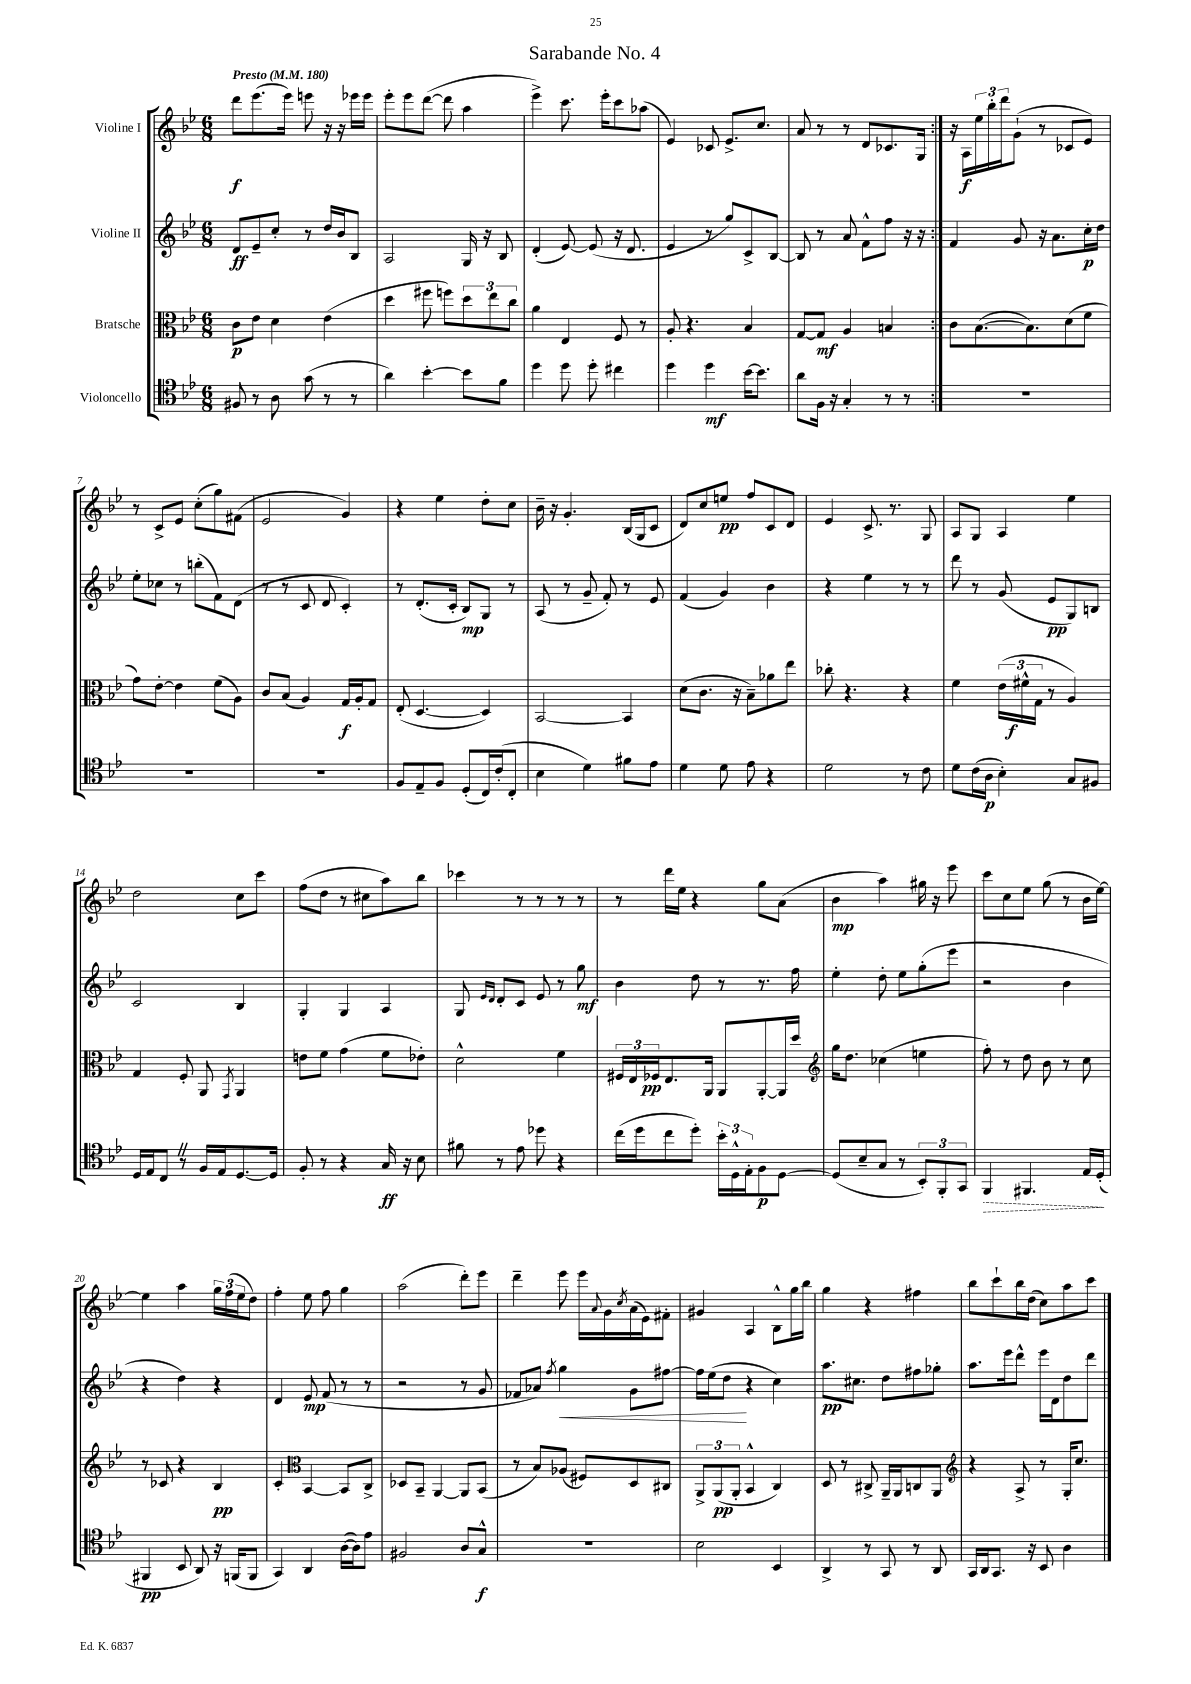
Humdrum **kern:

**kern	**dynam	**kern	**dynam	**kern	**dynam	**kern	**dynam
*part4	*part4	*part3	*part3	*part2	*part2	*part1	*part1
*staff4	*staff4	*staff3	*staff3	*staff2	*staff2	*staff1	*staff1
*I"Violoncello	*	*I"Bratsche	*	*I"Violine II	*	*I"Violine I	*
*clefC4	*	*clefC3	*	*clefG2	*	*clefG2	*
*k[b-e-]	*	*k[b-e-]	*	*k[b-e-]	*	*k[b-e-]	*
*M6/8	*	*M6/8	*	*M6/8	*	*M6/8	*
*MM180	*	*MM180	*	*MM180	*	*MM180	*
=1	=1	=1	=1	=1	=1	=1	=1
!	!	!	!	!	!	!LO:TX:a:B:t=Presto	!
8F#X/	.	8c\L	p	8d/L	ff	8ddd\L	f
8r	.	8e-\J	.	8e-~/	.	(8.eee-\	.
8A\	.	4d\	.	8cc'/J	.	.	.
.	.	.	.	.	.	16eee-\Jk)	.
(8g\	.	.	.	8r	.	8eeen\	.
8r	.	(4e-\	.	16dd/LL	.	16r	.
.	.	.	.	16b-/J	.	16r	.
8r	.	.	.	8B-/J	.	16eee-X\LL	.
.	.	.	.	.	.	16eee-\JJ	.
=2	=2	=2	=2	=2	=2	=2	=2
4a\)	.	4dd\	.	2A/	.	8eee-'\L	.
.	.	.	.	.	.	8eee-\	.
[4b-'\	.	8ff#X\	.	.	.	([8ddd\J	.
.	.	8ffn\L)	.	.	.	8ddd\]	.
8b-\L]	.	12dd\	.	16G/	.	4aa\	.
.	.	.	.	16r	.	.	.
.	.	12ee-\	.	.	.	.	.
8f\J	.	.	.	8B-/	.	.	.
.	.	12cc\J	.	.	.	.	.
=3	=3	=3	=3	=3	=3	=3	=3
4dd\	.	4a\	.	(4d'/	.	4eee-^\)	.
8dd\	.	4E-/	.	[8e-/)	.	8.ccc\	.
8dd'\	.	.	.	(8e-/]	.	.	.
.	.	.	.	.	.	16eee-'\KL	.
4cc#X\	.	8F/	.	16r	.	8ccc\	.
.	.	.	.	8.d/	.	.	.
.	.	8r	.	.	.	(8aa-X\J	.
=4	=4	=4	=4	=4	=4	=4	=4
4dd\	.	8A'/	.	4e-/	.	4e-/)	.
.	.	4.r	.	.	.	.	.
4dd\	mf	.	.	8r	.	8c-X/	.
.	.	.	.	8gg/L)	.	8.e-^/L	.
[16b-\KL	.	4B-/	.	8c^/	.	.	.
8.b-\J]	.	.	.	.	.	8.cc/J	.
.	.	.	.	[8B-/J	.	.	.
=5	=5	=5	=5	=5	=5	=5	=5
8a\L	.	[8G/L	.	8B-/]	.	8a/	.
16F\Jk	.	8G/J]	mf	8r	.	8r	.
16r	.	.	.	.	.	.	.
4G'/	.	4A/	.	8a/	.	8r	.
.	.	.	.	8f^^\L	.	8d/L	.
8r	.	4Bn/	.	8ff\J	.	8.c-X/	.
8r	.	.	.	16r	.	.	.
.	.	.	.	16r	.	16G/Jk	.
=6:|!	=6:|!	=6:|!	=6:|!	=6:|!	=6:|!	=6:|!	=6:|!
2.r	.	8c\L	.	4f/	.	16r	.
.	.	.	.	.	.	16A\LL	f
.	.	([8.B-\	.	.	.	24ee-\	.
.	.	.	.	.	.	24bb-'\	.
.	.	.	.	.	.	24ddd\J	.
.	.	.	.	8g/	.	(8g`\J	.
.	.	8.B-\])	.	.	.	.	.
.	.	.	.	16r	.	8r	.
.	.	.	.	8.a\L	.	.	.
.	.	(8d\	.	.	.	8c-X/L	.
.	.	8f\J	.	16cc'\L	p	8e-/J)	.
.	.	.	.	16dd\JJ	.	.	.
!!LO:LB:g=z
=7	=7	=7	=7	=7	=7	=7	=7
2.r	.	8g\L)	.	8ee-'\L	.	8r	.
.	.	[8e-'\J	.	8cc-X\J	.	8c^/L	.
.	.	4e-\]	.	8r	.	8e-/J	.
.	.	.	.	(8bbn'\L	.	(8cc'\L	.
.	.	(8f\L	.	8f\)	.	8gg\)	.
.	.	8A\J)	.	(8d\J	.	(8f#X\J	.
=8	=8	=8	=8	=8	=8	=8	=8
2.r	.	8c/L	.	8r	.	2e-/	.
.	.	(8B-/J	.	8r	.	.	.
.	.	4A/)	.	8c/	.	.	.
.	.	.	.	8d/	.	.	.
.	.	16G/LL	f	4c'/)	.	4g/)	.
.	.	16A'/J	.	.	.	.	.
.	.	8G/J	.	.	.	.	.
=9	=9	=9	=9	=9	=9	=9	=9
8F/L	.	(8E-'/	.	8r	.	4r	.
8E-~/	.	[4.D/	.	(8.d'/L	.	.	.
8F/J	.	.	.	.	.	4ee-\	.
.	.	.	.	16c'/Jk	.	.	.
(8D'/L	.	.	.	8B-/L)	mp	.	.
16C/L)	.	4D/])	.	8G/J	.	8dd'\L	.
(16c'/J	.	.	.	.	.	.	.
8C'/J	.	.	.	8r	.	8cc\J	.
=10	=10	=10	=10	=10	=10	=10	=10
4B-\	.	[2BB-/	.	(8A/	.	16b-~\	.
.	.	.	.	.	.	16r	.
.	.	.	.	8r	.	4.g'/	.
4d\)	.	.	.	8g~/	.	.	.
.	.	.	.	8f'/)	.	.	.
8f#X\L	.	4BB-/]	.	8r	.	(16B-/LL	.
.	.	.	.	.	.	16G/J	.
8e-\J	.	.	.	8e-/	.	8c/J	.
=11	=11	=11	=11	=11	=11	=11	=11
4d\	.	(8d\L	.	(4f/	.	8d/L)	.
.	.	8.c\J	.	.	.	8cc/	.
8d\	.	.	.	4g/)	.	8een/J	pp
.	.	16r	.	.	.	.	.
8e-\	.	8B-~\L)	.	.	.	8ff/L	.
4r	.	8a-X\	.	4b-\	.	8c/	.
.	.	8ee-\J	.	.	.	8d/J	.
=12	=12	=12	=12	=12	=12	=12	=12
2d\	.	8cc-X'\	.	4r	.	4e-/	.
.	.	4.r	.	.	.	.	.
.	.	.	.	4ee-\	.	8.c^/	.
.	.	.	.	.	.	8.r	.
8r	.	4r	.	8r	.	.	.
8c\	.	.	.	8r	.	8G/	.
=13	=13	=13	=13	=13	=13	=13	=13
8d\L	.	4f\	.	8ddd\	.	8A/L	.
(16c\L	.	.	.	8r	.	8G/J	.
16A\JJ	p	.	.	.	.	.	.
4B-'\)	.	(24e-\LL	.	(8g/	.	4A/	.
.	.	24f#X^^\	f	.	.	.	.
.	.	24G\JJ	.	.	.	.	.
.	.	8r	.	8e-/L	pp	.	.
8G/L	.	4A/)	.	8G/)	.	4ee-\	.
8F#X/J	.	.	.	8Bn/J	.	.	.
!!LO:LB:g=z
=14	=14	=14	=14	=14	=14	=14	=14
16D/LL	.	4G/	.	2c/	.	2dd\	.
16E-/J	.	.	.	.	.	.	.
8CZ/J	.	.	.	.	.	.	.
8r	.	8F'/	.	.	.	.	.
16F/LL	.	8AA/	.	.	.	.	.
16E-/J	.	.	.	.	.	.	.
.	.	8qGG/	.	.	.	.	.
[8.D/	.	4AA/	.	4B-/	.	8cc\L	.
.	.	.	.	.	.	8ccc\J	.
16D/Jk]	.	.	.	.	.	.	.
=15	=15	=15	=15	=15	=15	=15	=15
8F'/	.	8en\L	.	4G'/	.	(8ff\L	.
8r	.	8f\J	.	.	.	8dd\J	.
4r	.	(4g\	.	4G/	.	8r	.
.	.	.	.	.	.	8cc#X\L	.
16G/	ff	8f\L	.	4A/	.	8aa\)	.
16r	.	.	.	.	.	.	.
8B-\	.	8e-X'\J)	.	.	.	8bb-\J	.
=16	=16	=16	=16	=16	=16	=16	=16
8f#X\	.	2d^^\	.	8G/	.	4ccc-X\	.
.	.	.	.	16qqe-/LL	.	.	.
.	.	.	.	16qqd/JJ	.	.	.
8r	.	.	.	8d'/L	.	.	.
8e-\	.	.	.	8c/J	.	8r	.
8dd-X\	.	.	.	8e-/	.	8r	.
4r	.	4f\	.	8r	.	8r	.
.	.	.	.	8gg\	mf	8r	.
=17	=17	=17	=17	=17	=17	=17	=17
(16cc\LL	.	24F#X/LL	.	4b-\	.	8r	.
.	.	24E-/	.	.	.	.	.
16dd\J	.	.	.	.	.	.	.
.	.	24F-X/J	pp	.	.	.	.
8cc\	.	8.E-/	.	.	.	16ddd\LL	.
.	.	.	.	.	.	16ee-\JJ	.
8dd'\J)	.	.	.	8dd\	.	4r	.
.	.	16AA/Jk	.	.	.	.	.
24b-'\LL	.	8AA/L	.	8r	.	.	.
24D^^\	.	.	.	.	.	.	.
24E-'\J	.	.	.	.	.	.	.
8F\	p	[8AA'/	.	8.r	.	8gg\L	.
[8D\J	.	16AA/L]	.	.	.	(8a\J	.
.	.	16dd/JJ	.	16ff\	.	.	.
=18	=18	=18	=18	=18	=18	=18	=18
*	*	*clefG2	*	*	*	*	*
(8D/L]	.	16gg\KL	.	4ee-'\	.	4b-\	mp
.	.	8.dd\J	.	.	.	.	.
8B-~/	.	.	.	.	.	.	.
8G/J	.	(4cc-X\	.	8dd'\	.	4aa\)	.
8r	.	.	.	8ee-\L	.	.	.
12BB-'/L)	.	4een\	.	(8gg'\	.	16gg#X\	.
.	.	.	.	.	.	16r	.
12FF'/	.	.	.	.	.	.	.
.	.	.	.	8eee-\J	.	8eee-\	.
12GG/J	.	.	.	.	.	.	.
=19	=19	=19	=19	=19	=19	=19	=19
!	!LO:HP:b	!	!	!	!	!	!
4FF/	>	8ff'\)	.	2r	.	8ccc\L	.
.	.	8r	.	.	.	8cc\	.
4.FF#X/	.	8dd\	.	.	.	8ee-\J	.
.	.	8b-\	.	.	.	(8gg\	.
.	.	8r	.	4b-\	.	8r	.
16E-/LL	.	8cc\	.	.	.	16b-\LL	.
(16D'/JJ	.	.	.	.	.	[16ee-\JJ)	.
.	]	.	.	.	.	.	.
!!LO:LB:g=z
=20	=20	=20	=20	=20	=20	=20	=20
4FF#X/	pp	8r	.	4r	.	4ee-\]	.
.	.	8c-X/	.	.	.	.	.
8BB-/	.	4r	.	4dd\)	.	4aa\	.
8AA/)	.	.	.	.	.	.	.
16r	.	4B-/	pp	4r	.	24gg\LL	.
.	.	.	.	.	.	(24ff\	.
(16FFn/KL	.	.	.	.	.	.	.
.	.	.	.	.	.	24ee-\J	.
8FF/J	.	.	.	.	.	8dd\J)	.
=21	=21	=21	=21	=21	=21	=21	=21
4GG/)	.	4c'/	.	4d/	.	4ff'\	.
*	*	*clefC3	*	*	*	*	*
4AA/	.	[4BB-/	.	8e-/	mp	8ee-\	.
.	.	.	.	(8f/	.	8ff\	.
([16A\LL	.	8BB-/L]	.	8r	.	4gg\	.
16A\J])	.	.	.	.	.	.	.
8e-\J	.	8C^/J	.	8r	.	.	.
=22	=22	=22	=22	=22	=22	=22	=22
2F#X/	.	8D-X/L	.	2r	.	(2aa\	.
.	.	8BB-~/J	.	.	.	.	.
.	.	[4AA/	.	.	.	.	.
8A/L	.	8AA/L]	.	8r	.	8ddd'\L)	.
8G^^/J	f	(8BB-/J	.	8g/	.	8eee-\J	.
=23	=23	=23	=23	=23	=23	=23	=23
2.r	.	8r	.	8f-X/L	.	4ddd~\	.
.	.	8B-/L)	.	8a-X/J)	.	.	.
.	.	.	.	8qff/	.	.	.
!	!	!	!	!	!LO:HP:b	!	!
.	.	(8A-X/J	.	4gg\	<	8eee-\	.
.	.	8F#X/L)	.	.	.	16eee-\LL	.
.	.	.	.	.	.	8qqa/	.
.	.	.	.	.	.	16g\	.
.	.	.	.	.	.	8qcc/	.
.	.	8D/	.	8g\L	.	(16a\	.
.	.	.	.	.	.	16e-\J)	.
.	.	8C#X/J	.	[8ff#X\J	.	8f#X'\J	.
=24	=24	=24	=24	=24	=24	=24	=24
2B-\	.	12AA^/L	.	16ff#\LL]	.	4g#X/	.
.	.	.	.	(16ee-\J	.	.	.
.	.	(12AA/	pp	.	.	.	.
.	.	.	.	8dd\J	.	.	.
.	.	12AA'/J	.	.	.	.	.
.	.	4BB-^^/	.	4r	[	4A/	.
4BB-/	.	4C/)	.	4cc\)	.	8B-^^\L	.
.	.	.	.	.	.	16gg\L	.
.	.	.	.	.	.	16bb-\JJ	.
=25	=25	=25	=25	=25	=25	=25	=25
4AA^/	.	8D/	.	8.aa\L	pp	4gg\	.
.	.	8r	.	.	.	.	.
.	.	.	.	8.cc#X\J	.	.	.
8r	.	8C#X^/	.	.	.	4r	.
8GG/	.	16AA~/LL	.	8dd\L	.	.	.
.	.	16AA/J	.	.	.	.	.
8r	.	8Cn/	.	8ff#X\	.	4ff#X\	.
8AA/	.	8AA/J	.	8gg-X'\J	.	.	.
=26	=26	=26	=26	=26	=26	=26	=26
*	*	*clefG2	*	*	*	*	*
16GG/LL	.	4r	.	8.aa\L	.	8bb-\L	.
16AA/J	.	.	.	.	.	.	.
8.GG/J	.	.	.	.	.	8ccc`\	.
.	.	.	.	16eee-\k	.	.	.
.	.	8A^/	.	8ddd^^\J	.	16bb-\L	.
16r	.	.	.	.	.	(16dd\JJ	.
8BB-/	.	8r	.	16eee-\LL	.	8cc\L)	.
.	.	.	.	16d\J	.	.	.
4A\	.	16G'/KL	.	8dd\	.	8aa\	.
.	.	8.cc/J	.	.	.	.	.
.	.	.	.	8ddd\J	.	8ccc\J	.
==	==	==	==	==	==	==	==
*-	*-	*-	*-	*-	*-	*-	*-
